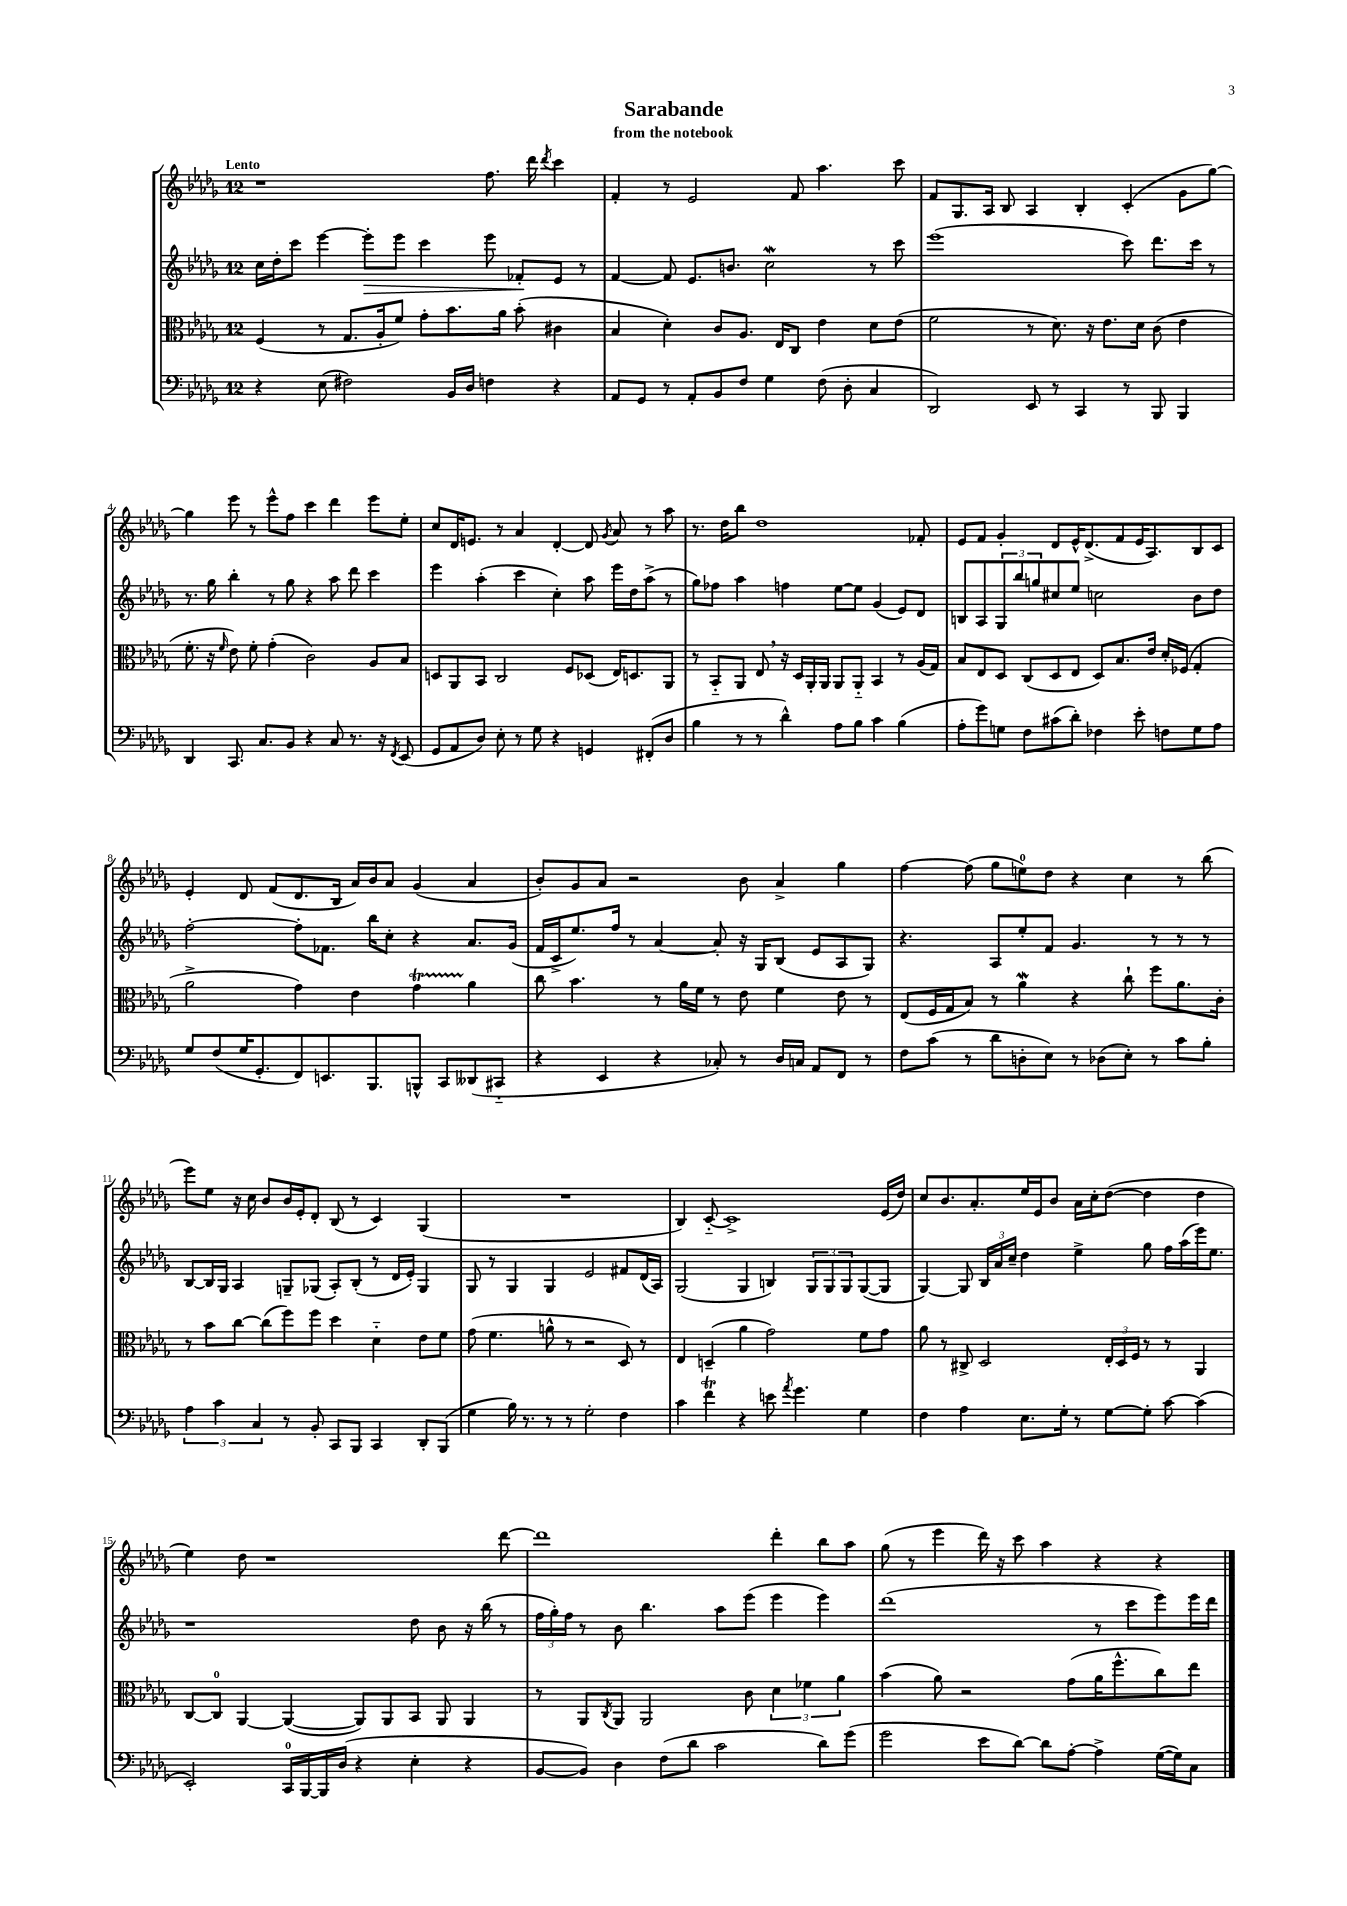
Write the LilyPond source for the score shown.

\header { title = "Sarabande" subtitle = "from the notebook" }
<<
\new StaffGroup <<
\new Staff = "s0" {
    \clef treble \key des \major \once \override Staff.TimeSignature.style = #'single-digit \time 12/8 \tempo "Lento"
    r1 f''8. des'''16 \acciaccatura { des'''8 } c'''4 |
    f'4-. r8 ees'2 f'8 aes''4. c'''8 |
    f'8 ges8. aes16 bes8 aes4 bes4-. c'4-.( ges'8 ges''8~) |
    ges''4 ees'''8 r8 ees'''8-^ f''8 c'''4 des'''4 ees'''8 ees''8-. |
    c''8 des'16 e'8. r8 aes'4 des'4~-. des'8 \acciaccatura { ges'8 } aes'8 r8 aes''8 |
    r8. des''16 bes''8 des''1 fes'8-. |
    ees'8 f'8 ges'4-. des'8 ees'16-^ des'8.->( f'8 ees'16 aes8.) bes8 c'8 |
    ees'4-. des'8 f'8( des'8. bes16 aes'16) bes'16 aes'8 ges'4( aes'4 |
    bes'8-.) ges'8 aes'8 r2 bes'8 aes'4-> ges''4 |
    f''4~ f''8( ges''8 e''8-0) des''8 r4 c''4 r8 bes''8( |
    ees'''8) ees''8 r16 c''16 bes'8 bes'16 ees'16-. des'8-. bes8( r8 c'4) ges4( |
    R1. |
    bes4) c'8~-_ c'1-> ees'16( des''16) |
    c''8 bes'8. aes'8.-. ees''16 ees'16 bes'8 aes'16 c''16-. des''8~( des''4 des''4 |
    ees''4) des''8 r1 des'''8~ |
    des'''1 des'''4-. bes''8 aes''8 |
    ges''8( r8 ees'''4 des'''16) r16 c'''8 aes''4 r4 r4 \bar "|." |
}
\new Staff = "s1" {
    \clef treble \key des \major \once \override Staff.TimeSignature.style = #'single-digit \time 12/8
    c''16 des''16-. c'''8 ees'''4~ ees'''8-.\> ees'''8 c'''4 ees'''8 fes'8-.\! ees'8 r8 |
    f'4~ f'8 ees'8. b'8. c''2\mordent r8 c'''8 |
    ees'''1( c'''8) des'''8. c'''16 r8 |
    r8. ges''16 bes''4-. r8 ges''8 r4 aes''8 des'''8 c'''4 |
    ees'''4 aes''4-.( c'''4 c''4-.) aes''8 ees'''16 des''16 aes''8->( r8 |
    ges''8) fes''8 aes''4 f''4 ees''8~ ees''8 ges'4( ees'8) des'8 |
    b8 aes8 \tuplet 3/2 { ges8 bes''8 g''8 } cis''8 ees''8 c''2 bes'8 des''8 |
    f''2~-. f''8-. fes'8. bes''16 c''8-. r4 aes'8. ges'16( |
    f'16 c'16-> ees''8.) f''16 r8 aes'4~ aes'8-. r16 ges16 bes8( ees'8 aes8 ges8) |
    r4. aes8 ees''8-. f'8 ges'4. r8 r8 r8 |
    bes8~ bes16 ges16 aes4 g8-- ges8( aes8-.) bes8-.( r8 des'16 ees'16-.) ges4 |
    ges8 r8 ges4 ges4 ees'2 fis'8 des'16( aes16) |
    ges2( ges4 b4) \tuplet 3/2 { ges8 ges8 ges8 } ges8~( ges8 |
    ges4~) ges8 \tuplet 3/2 { bes16 aes'16 c''16-- } des''4 ees''4-> ges''8 f''16 aes''16( ees'''16) ees''8. |
    r1 des''8 bes'8 r16 bes''16( r8 |
    \tuplet 3/2 { f''16 ges''16-.) f''16 } r8 bes'8 bes''4. aes''8 ees'''8( ees'''4 ees'''4) |
    des'''1( r8 c'''8 ees'''8) ees'''16 des'''16 \bar "|." |
}
\new Staff = "s2" {
    \clef alto \key des \major \once \override Staff.TimeSignature.style = #'single-digit \time 12/8
    f4( r8 ges8. aes16-. f'8) ges'8-. bes'8. aes'16 bes'8-.( cis'4 |
    bes4 des'4-.) c'8 aes8. ees16 c8 ees'4 des'8 ees'8( |
    f'2 r8 des'8.) r16 ees'8. des'16 c'8( ees'4 |
    f'8.-. r16 \grace { f'16 } ees'8) f'8-. ges'4-.( c'2) aes8 bes8 |
    d8 aes,8 bes,8 c2 f8 des8( ees16) d8. aes,8 |
    r8 bes,8-_ aes,8 ees8 \breathe r16 des16 aes,16-. aes,16 aes,8 aes,8-_ bes,4 r8 aes16( ges16) |
    bes8 ees8 des8 c8( des8 ees8 des8) bes8. ees'16 des'16-. fes16( ges4-. |
    aes'2-> ges'4) ees'4 ges'4\startTrillSpan aes'4\stopTrillSpan |
    c''8 bes'4. r8 aes'16 f'16 r8 ees'8 f'4 ees'8 r8 |
    ees8( f16 ges16 bes8) r8 aes'4\mordent r4 c''8-! f''8 aes'8. c'16-. |
    r8 bes'8 c''8~ c''8( f''8) f''8 des''4 des'4-_ ees'8 f'8 |
    ges'8( f'4. a'8-^ r8 r2 des8) r8 |
    ees4 d4--( aes'4 ges'2) f'8 ges'8 |
    aes'8 r8 cis8-> des2 \tuplet 3/2 { ees16-. des16 f16 } r8 r8 aes,4 |
    c8~ c8-0 aes,4~ aes,4~( aes,8) aes,8 bes,8 aes,8 aes,4 |
    r8 aes,8 \acciaccatura { c8 } aes,8 aes,2 c'8 \tuplet 3/2 { des'4 fes'4 aes'4 } |
    bes'4( aes'8) r2 ges'8( aes'16 f''8.-^ c''8) ees''8 \bar "|." |
}
\new Staff = "s3" {
    \clef bass \key des \major \once \override Staff.TimeSignature.style = #'single-digit \time 12/8
    r4 ees8( fis2) bes,16 des16 f4 r4 |
    aes,8 ges,8 r8 aes,8-. bes,8 f8 ges4 f8( des8-. c4 |
    des,2) ees,8 r8 c,4 r8 bes,,8 bes,,4 |
    des,4 c,8. c8. bes,8 r4 c8 r8. r16 \acciaccatura { f,8 } ees,8( |
    ges,8 aes,8 des8) ees8-. r8 ges8 r4 g,4 fis,8-.( des8 |
    bes4 r8 r8 des'4-^) aes8 bes8 c'4 bes4( |
    aes8-. ges'8) g8 f8 cis'8( des'8-.) fes4 ees'8-. f8 g8 aes8 |
    ges8 f8( ges16 ges,8.-. f,8) e,8. bes,,8. b,,8-^ c,8 deses,8( cis,8-_ |
    r4 ees,4 r4 ces8-.) r8 des16 c16 aes,8 f,8 r8 |
    f8 c'8( r8 des'8 d8-. ees8) r8 des8( ees8-.) r8 c'8 bes8-. |
    \tuplet 3/2 { aes4 c'4 c4 } r8 bes,8-. c,8 bes,,8 c,4 des,8-. bes,,8( |
    ges4 bes16) r8. r8 r8 ges2-. f4 |
    c'4 f'4\trill r4 e'8 \acciaccatura { aes'8 } ges'4. ges4 |
    f4 aes4 ees8. ges16-. r8 ges8~ ges8-. c'8~ c'4( |
    ees,2-.) c,16-0 bes,,16~ bes,,16 des16( r4 ees4-. r4 |
    bes,8~ bes,8) des4 f8( des'8 c'2 des'8) ges'8( |
    ges'2 ees'8 des'8~) des'8 aes8~-. aes4-> ges16~( ges16) c8 \bar "|." |
}
>>
>>
